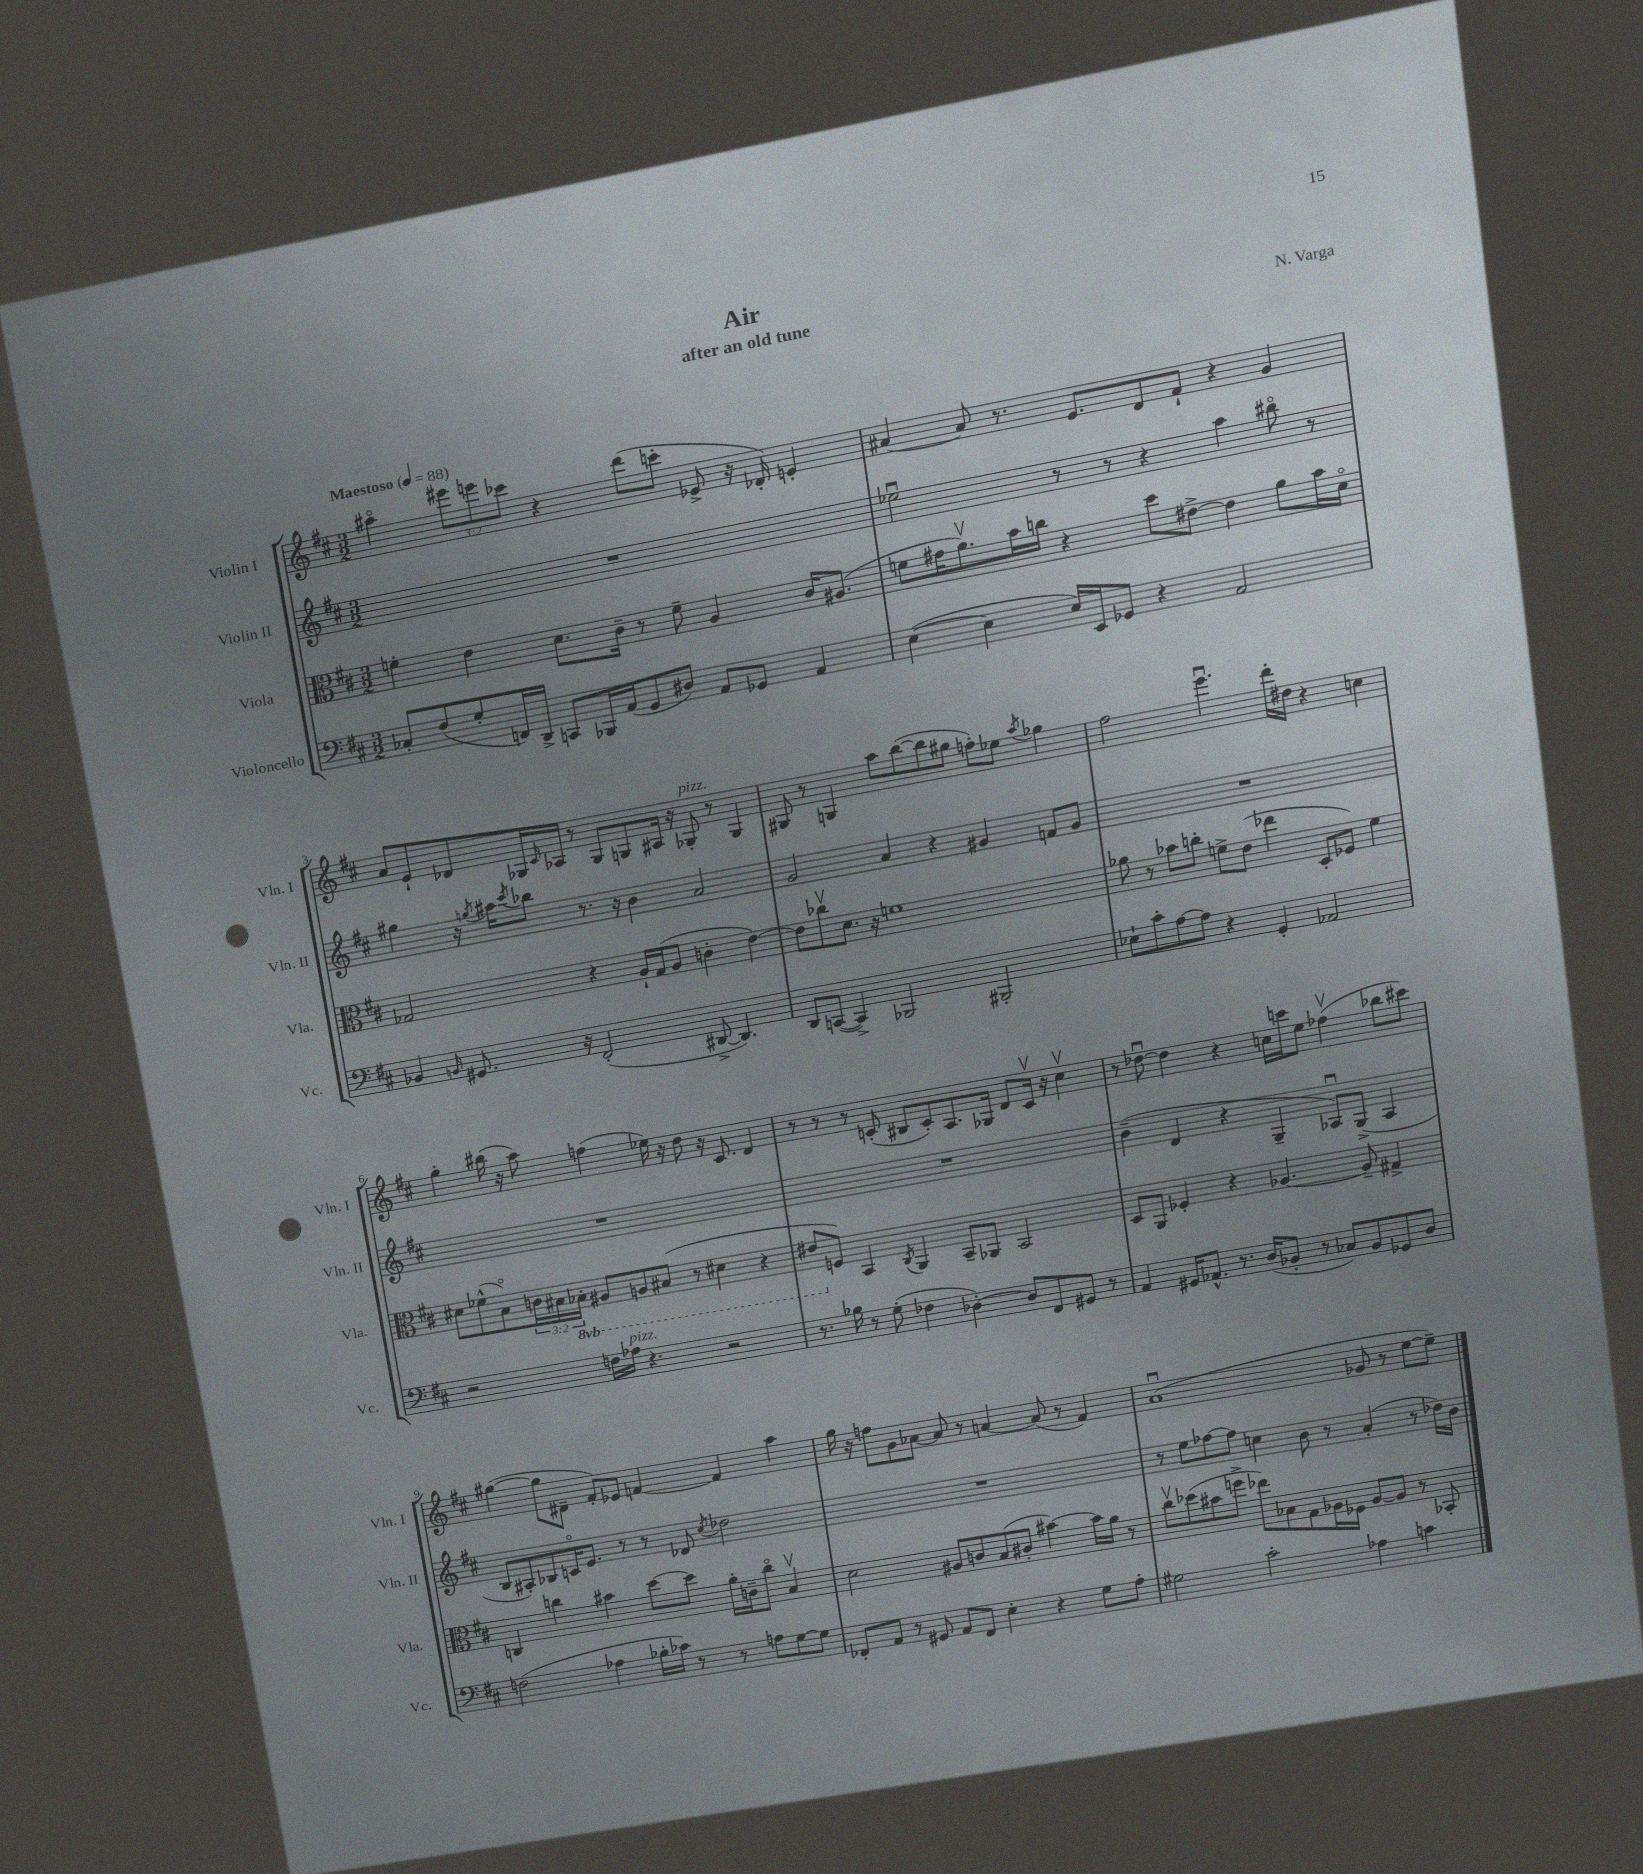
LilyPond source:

\header { title = "Air" composer = "N. Varga" subtitle = "after an old tune" }
<<
\new StaffGroup <<
\new Staff = "s0" \with { instrumentName = "Violin I" shortInstrumentName = "Vln. I" } {
    \clef treble \key d \major \numericTimeSignature \time 3/2 \override Staff.TupletNumber.text = #tuplet-number::calc-fraction-text \tempo "Maestoso" 4 = 88
    ais''4\flageolet \tuplet 3/2 { eis'''8 e'''8 ces'''8 } r4 d'''8( c'''8-. ees'8-> r16 des'16-.) e'4-. |
    ais'4~ ais'8 r8. e'8. d'8 fis'8-! r4 g'4 |
    a'8 e'8-! des'8 ges16 \grace { cis'16 } aes16 r8 ges8 g8 ais16 r16 ges8-.^\markup { \italic "pizz." } r8 ges4 |
    gis8 r8 g4 a''8 b''8~( b''8 gis''8 f''8-.) ees''8 \acciaccatura { a''8 } ges''4 |
    fis''2 e'''4.\downbow d'''16-. dis''16 r4 c''4 |
    g''4-. bis''16( r16 a''8) f''4( ees''16) r16 d''8 r16 cis'8. d'4 |
    r8 r8 r8 c'8-.( bis8 c'8-.) a8. ges16 d'8 c'16\upbow r16 cis''4\upbow |
    r8 des''8~\downbow des''4 r4 c''16 c'''16 e''8 fes''4\upbow( bes''8 cis'''8) |
    gis''4~( gis''8 dis'8-- fis'8-.) ees'8 f'4~ f'4 a''4 |
    g''16 r16 f''8 g'8 aes'8~ aes'8 r8 a'4~ a'8( r8 fis'4) |
    a'1\downbow( ges'8 r8 e''8~ e''8--) \bar "|." |
}
\new Staff = "s1" \with { instrumentName = "Violin II" shortInstrumentName = "Vln. II" } {
    \clef treble \key d \major \numericTimeSignature \time 3/2
    R1. |
    ees''2\downbow r8 r8 r4 a''4 bis''8\flageolet r8 |
    gis''4 r16 \acciaccatura { g''8 } ais''16 \acciaccatura { cis'''8 } bes''8 r8. r16 b'4 a'2 |
    g'2 a'4 r4 gis'4 f'8 gis'8 |
    R1. |
    R1. |
    R1. |
    b'4--( d'4 r4 g4-- aes8\downbow) g8->( aes4 |
    b8 ais8-.) bes8 c'16\flageolet e'8. r8 r8 des'8 \acciaccatura { cis''8 } des''2 |
    R1. |
    r8 e''8 fes''8~ fes''8 c''4 b'8 r8 a'4-.( r8 des''16) b'16 \bar "|." |
}
\new Staff = "s2" \with { instrumentName = "Viola" shortInstrumentName = "Vla." } {
    \clef alto \key d \major \numericTimeSignature \time 3/2 \override Staff.TupletNumber.text = #tuplet-number::calc-fraction-text \set Staff.ottavationMarkups = #ottavation-simple-ordinals
    f'4-. e'4 d'8. cis'16-- r8 f'8-- a4 cis'16 ais8.( |
    f'8 gis'16 a'8.\upbow) b'16 c''16 r4 d''8 eis'8~-> eis'4 a'8 b'16 d'16\flageolet |
    ges2 r4 a16-! ges16( a8 c'4-. e'4~) |
    e'8 ces''8\upbow d'8. r16 f'1 |
    aes'8 r8 bes'8 c''8-. f'8-> e'8( ees''4 d8-. fes8) f'4 |
    dis'8 fes'8-^( b8\flageolet) \tuplet 3/2 { c'16 bis16 \ottava #-1 bes,16-. } ais,8 a,8 bis,8( r8 dis4 r4 |
    eis8 \ottava #0 f8) b,4 \acciaccatura { cis8 } a,4 b,8-- aes,8 b,2 |
    d8 a,8 fes4-. r4 aes4.~ aes8-- gis4-> |
    c4 c''4 bis'4 d''8~ d''8 a'16-. c'16-- c''8\flageolet b4\upbow |
    d'2 ais8 c'8 b8( cis'8-. bis'4~) bis'16 a'16 r8 |
    cis''8\upbow des''8( bis'8 f''8-> ees''8) bes8 g8 aes16 fes16 aes8~ aes8 r8 bes,8-. \bar "|." |
}
\new Staff = "s3" \with { instrumentName = "Violoncello" shortInstrumentName = "Vc." } {
    \clef bass \key d \major \numericTimeSignature \time 3/2
    ces8-. fis8( g8-. f,16) d,16-> c,8 bes,,16 a,16( g,8 dis8) a,8 ges,8 a,4 |
    e4~( e4 e16) e,16 ges,8 r4 a,2 |
    bes,4 \grace { b,16 } gis,8. r16 fis,2-.( dis,8~-> dis,4.) |
    d,8 c,8~( c,4->) bes,,2 bis,,2-. |
    ees8-! cis'8-. a8~ a8 r4 g,4-. aes,2 |
    r2 f16 aes16^\markup { \italic "pizz." } r4. r2 |
    r8. bes16 r8 g8-.( fes4 des4~-.) des8 fis,8 gis,8 r8 |
    a,4 gis,16 aes,8.-^ r8. d16( bes,8-. r8 ces8) bes,8 ges,8 d8 |
    f2( aes4 bes16-. ces'16) r8 r8 a8 g8~ g8 |
    fes,8-. a,8 r8 gis,8 a,8 fes,8 e4-. r4 g8 a8-. |
    gis2 cis'2-. aes4 c'4 \bar "|." |
}
>>
>>
